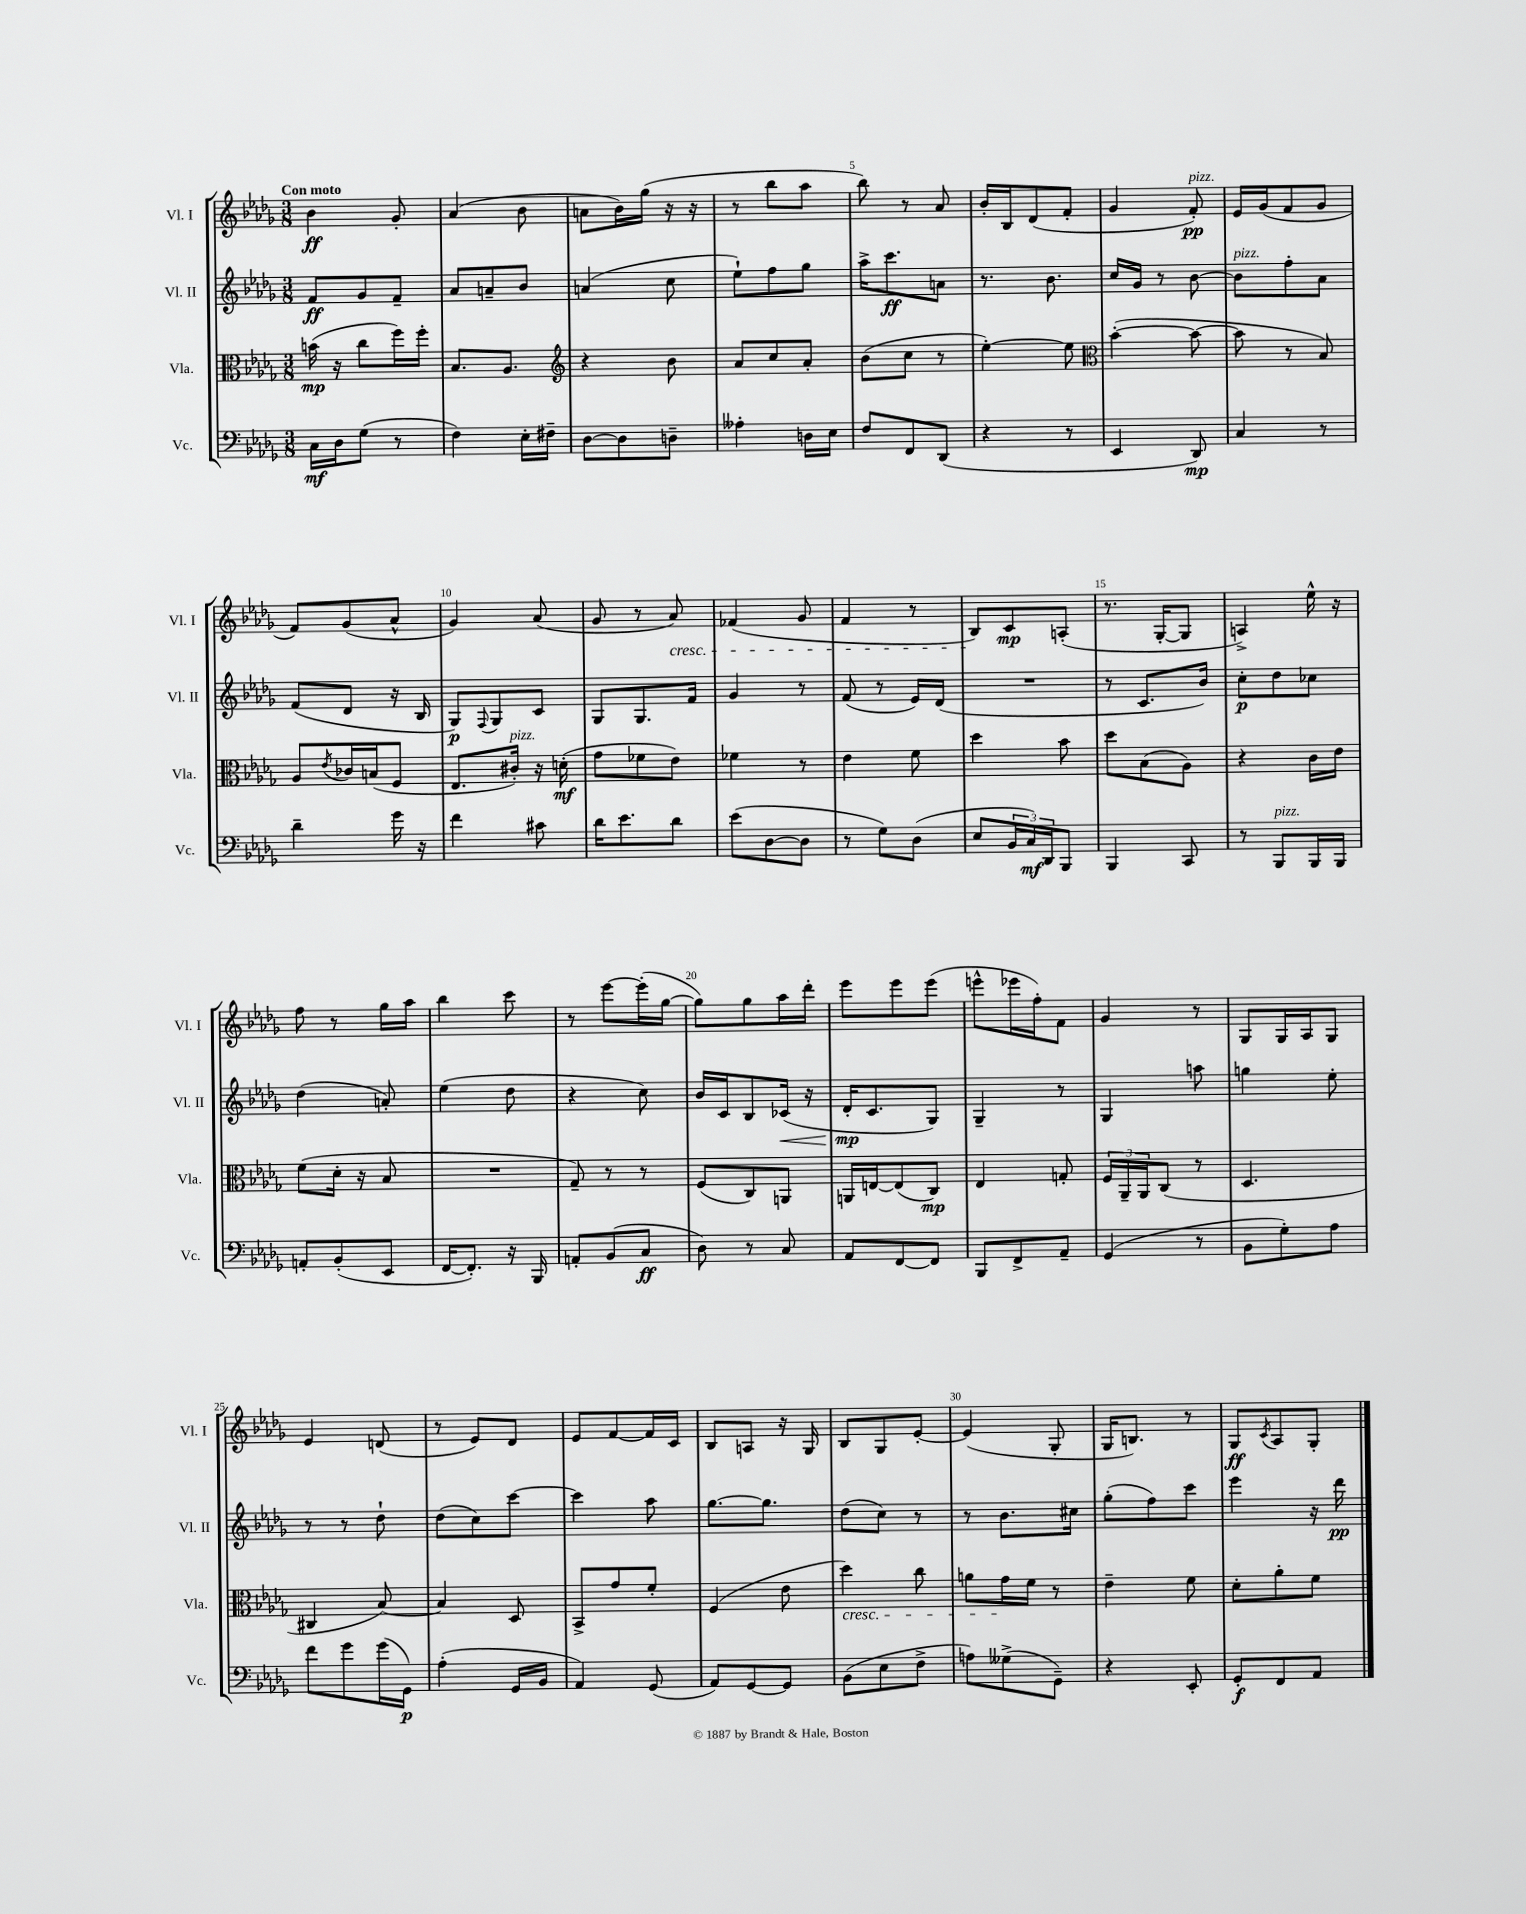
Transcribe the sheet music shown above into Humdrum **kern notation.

**kern	**dynam	**kern	**dynam	**kern	**dynam	**kern	**dynam
*part4	*part4	*part3	*part3	*part2	*part2	*part1	*part1
*staff4	*staff4	*staff3	*staff3	*staff2	*staff2	*staff1	*staff1
*I"Vc.	*	*I"Vla.	*	*I"Vl. II	*	*I"Vl. I	*
*I'Vc.	*	*I'Vla.	*	*I'Vl. II	*	*I'Vl. I	*
*clefF4	*	*clefC3	*	*clefG2	*	*clefG2	*
*k[b-e-a-d-g-]	*	*k[b-e-a-d-g-]	*	*k[b-e-a-d-g-]	*	*k[b-e-a-d-g-]	*
*M3/8	*	*M3/8	*	*M3/8	*	*M3/8	*
=1	=1	=1	=1	=1	=1	=1	=1
!	!	!	!	!	!	!LO:TX:a:B:t=Con moto	!
16C\LL	mf	(16bn\	mp	8f/L	ff	4b-\	ff
16D-\J	.	16r	.	.	.	.	.
(8G-\J	.	8cc\L	.	8g-/	.	.	.
8r	.	16ff\L)	.	8f~/J	.	8g-'/	.
.	.	16ff'\JJ	.	.	.	.	.
=2	=2	=2	=2	=2	=2	=2	=2
4F\)	.	8.B-/L	.	8a-/L	.	(4a-/	.
.	.	.	.	8an~/	.	.	.
.	.	8.A-/J	.	.	.	.	.
16E-'\LL	.	.	.	8b-/J	.	8b-\	.
16F#X~\JJ	.	.	.	.	.	.	.
=3	=3	=3	=3	=3	=3	=3	=3
*	*	*clefG2	*	*	*	*	*
[8D-\L	.	4r	.	(4an/	.	8an\L	.
8D-\]	.	.	.	.	.	16b-\L)	.
.	.	.	.	.	.	(16gg-\JJ	.
8Dn~\J	.	8b-\	.	8cc\	.	16r	.
.	.	.	.	.	.	16r	.
=4	=4	=4	=4	=4	=4	=4	=4
4A--X'\	.	8a-/L	.	8ee-`\L)	.	8r	.
.	.	8cc/	.	8ff\	.	8bb-\L	.
16Dn\LL	.	8a-'/J	.	8gg-\J	.	8aa-\J	.
16E-\JJ	.	.	.	.	.	.	.
=5	=5	=5	=5	=5	=5	=5	=5
8F/L	.	(8b-\L	.	16aa-^\KL	.	8bb-\)	.
.	.	.	.	8.ccc\	ff	.	.
8FF/	.	8cc\J	.	.	.	8r	.
(8DD-/J	.	8r	.	8an\J	.	8a-/	.
=6	=6	=6	=6	=6	=6	=6	=6
4r	.	[4ee-'\)	.	8.r	.	16b-'/LL	.
.	.	.	.	.	.	16B-/J	.
.	.	.	.	.	.	(8d-/	.
.	.	.	.	8.b-\	.	.	.
8r	.	8ee-\]	.	.	.	8f'/J	.
=7	=7	=7	=7	=7	=7	=7	=7
*	*	*clefC3	*	*	*	*	*
4EE-/	.	([4b-'\	.	16cc/LL	.	4g-/	.
.	.	.	.	16g-/JJ	.	.	.
.	.	.	.	8r	.	.	.
!	!	!	!	!	!	!LO:TX:a:i:t=pizz.	!
8DD-/)	mp	8b-\_	.	[8b-\	.	8f'/)	pp
=8	=8	=8	=8	=8	=8	=8	=8
!	!	!	!	!LO:TX:a:i:t=pizz.	!	!	!
4C/	.	8b-\]	.	8b-\L]	.	16e-/LL	.
.	.	.	.	.	.	(16g-/J	.
.	.	8r	.	8ff'\	.	8f/	.
8r	.	8B-/)	.	8a-\J	.	8g-/J	.
!!LO:LB:g=z
=9	=9	=9	=9	=9	=9	=9	=9
4d-~\	.	8A-/L	.	(8f/L	.	8f/L)	.
.	.	8qe-/	.	.	.	.	.
.	.	16c-X/L	.	8d-/J	.	(8g-/	.
.	.	(16Bn/J	.	.	.	.	.
16g-\	.	8F/J	.	16r	.	8a-^^/J	.
16r	.	.	.	16B-/	.	.	.
=10	=10	=10	=10	=10	=10	=10	=10
4f\	.	8.E-/L	.	8G-/L)	p	4g-/)	.
.	.	.	.	8qqF/	.	.	.
.	.	.	.	8G-/	.	.	.
!	!	!LO:TX:a:i:t=pizz.	!	!	!	!	!
.	.	16c#X'/Jk)	.	.	.	.	.
8c#X\	.	16r	.	8c/J	.	(8a-/	.
.	.	(16dn'\	mf	.	.	.	.
=11	=11	=11	=11	=11	=11	=11	=11
16d-\KL	.	8g-\L	.	8G-/L	.	8g-/	.
8.e-\	.	.	.	.	.	.	.
.	.	8f-X\	.	8.G-/	.	8r	.
!	!	!	!	!	!	!LO:TX:b:i:t=cresc.	!
8d-\J	.	8e-\J)	.	.	.	8a-/)	.
.	.	.	.	16f/Jk	.	.	.
=12	=12	=12	=12	=12	=12	=12	=12
(8e-\L	.	4f-X\	.	4g-/	.	(4f-X/	.
[8D-\	.	.	.	.	.	.	.
8D-\J]	.	8r	.	8r	.	8g-/	.
=13	=13	=13	=13	=13	=13	=13	=13
8r	.	4e-\	.	(8f/	.	4f/	.
8G-\L)	.	.	.	8r	.	.	.
(8D-\J	.	8f\	.	16e-/LL)	.	8r	.
.	.	.	.	(16d-/JJ	.	.	.
=14	=14	=14	=14	=14	=14	=14	=14
8E-/L	.	4dd-\	.	4.r	.	8B-/L)	.
24BB-/L	.	.	.	.	.	8c/	mp
24C/)	mf	.	.	.	.	.	.
24DD-/J	.	.	.	.	.	.	.
8BBB-/J	.	8b-\	.	.	.	(8An'/J	.
=15	=15	=15	=15	=15	=15	=15	=15
4BBB-/	.	8dd-\L	.	8r	.	8.r	.
.	.	(8B-\	.	8.c/L	.	.	.
.	.	.	.	.	.	[16G-'/KL	.
8CC/	.	8A-\J)	.	.	.	8G-/J]	.
.	.	.	.	16b-/Jk)	.	.	.
=16	=16	=16	=16	=16	=16	=16	=16
8r	.	4r	.	8cc'\L	p	4An^/)	.
!LO:TX:a:i:t=pizz.	!	!	!	!	!	!	!
8BBB-/L	.	.	.	8dd-\	.	.	.
16BBB-/L	.	16c\LL	.	8cc-X\J	.	16ee-^^\	.
16BBB-/JJ	.	16e-\JJ	.	.	.	16r	.
!!LO:LB:g=z
=17	=17	=17	=17	=17	=17	=17	=17
8AAn'/L	.	(8f\L	.	(4dd-\	.	8ff\	.
(8BB-'/	.	16d-'\Jk	.	.	.	8r	.
.	.	16r	.	.	.	.	.
8EE-/J	.	8B-/	.	8an'/)	.	16gg-\LL	.
.	.	.	.	.	.	16aa-\JJ	.
=18	=18	=18	=18	=18	=18	=18	=18
[16FF/KL	.	4.r	.	(4ee-\	.	4bb-\	.
8.FF'/J])	.	.	.	.	.	.	.
16r	.	.	.	8dd-\	.	8ccc\	.
16BBB-/	.	.	.	.	.	.	.
=19	=19	=19	=19	=19	=19	=19	=19
8AAn'/L	.	8G-~/)	.	4r	.	8r	.
(8BB-/	.	8r	.	.	.	[8eee-\L	.
8C/J	ff	8r	.	8cc\)	.	(16eee-'\L]	.
.	.	.	.	.	.	[16gg-\JJ	.
=20	=20	=20	=20	=20	=20	=20	=20
8D-\)	.	(8F/L	.	16b-/LL	.	8gg-\L])	.
.	.	.	.	16c/J	.	.	.
8r	.	8C/)	.	8B-/	.	8gg-\	.
!	!	!	!	!	!LO:HP:b	!	!
8C/	.	8AAn/J	.	(16c-X/Jk	<	16aa-\L	.
.	.	.	.	16r	.	16ddd-'\JJ	.
=21	=21	=21	=21	=21	=21	=21	=21
8AA-/L	.	16AAn/LL	.	16d-'/KL	mp	8eee-\L	.
.	.	[16En/J	.	8.c/	[	.	.
[8FF/	.	(8E/]	.	.	.	8eee-\	.
8FF/J]	.	8C/J)	mp	8G-/J)	.	(8eee-\J	.
=22	=22	=22	=22	=22	=22	=22	=22
8BBB-/L	.	4E-/	.	4G-~/	.	8eeen^^\L	.
8FF^/	.	.	.	.	.	16eee-X\L	.
.	.	.	.	.	.	16ff'\J)	.
8AA-~/J	.	8Gn'/	.	8r	.	8f\J	.
=23	=23	=23	=23	=23	=23	=23	=23
(4GG-/	.	24F/LL	.	4G-/	.	4g-/	.
.	.	24AA-~/	.	.	.	.	.
.	.	24AA-/J	.	.	.	.	.
.	.	(8C/J	.	.	.	.	.
8r	.	8r	.	8aan\	.	8r	.
=24	=24	=24	=24	=24	=24	=24	=24
8BB-\L	.	4.D-/	.	4ggn\	.	8G-/L	.
8G-'\)	.	.	.	.	.	16G-/L	.
.	.	.	.	.	.	16A-/J	.
8A-\J	.	.	.	8ee-'\	.	8G-/J	.
!!LO:LB:g=z
=25	=25	=25	=25	=25	=25	=25	=25
8f\L	.	4C#X/	.	8r	.	4e-/	.
8g-\	.	.	.	8r	.	.	.
(16g-\L	.	[8B-/)	.	8dd-`\	.	(8dn/	.
16GG-\JJ)	p	.	.	.	.	.	.
=26	=26	=26	=26	=26	=26	=26	=26
(4A-'\	.	4B-/]	.	(8dd-\L	.	8r	.
.	.	.	.	8cc\)	.	8e-/L)	.
16GG-/LL	.	8D-/	.	[8ccc\J	.	8d-/J	.
16BB-/JJ	.	.	.	.	.	.	.
=27	=27	=27	=27	=27	=27	=27	=27
4AA-/)	.	8BB-^/L	.	4ccc\]	.	8e-/L	.
.	.	8g-/	.	.	.	[8f/	.
(8GG-/	.	8f'/J	.	8aa-\	.	16f/L]	.
.	.	.	.	.	.	16c/JJ	.
=28	=28	=28	=28	=28	=28	=28	=28
8AA-/L)	.	(4F/	.	[8.gg-\L	.	8B-/L	.
[8GG-/	.	.	.	.	.	8An/J	.
.	.	.	.	8.gg-\J]	.	.	.
8GG-/J]	.	8e-\	.	.	.	16r	.
.	.	.	.	.	.	16G-/	.
=29	=29	=29	=29	=29	=29	=29	=29
!	!	!LO:TX:b:i:t=cresc.	!	!	!	!	!
(8BB-\L	.	4dd-\)	.	(8dd-\L	.	8B-/L	.
8E-\	.	.	.	8cc\J)	.	8G-/	.
8F^\J	.	8cc\	.	8r	.	[8e-'/J	.
=30	=30	=30	=30	=30	=30	=30	=30
8An\L)	.	8an\L	.	8r	.	(4e-/]	.
(8G--X^\	.	16g-\L	.	8.b-\L	.	.	.
.	.	16f\JJ	.	.	.	.	.
8GG-~\J)	.	8r	.	.	.	8G-'/	.
.	.	.	.	16cc#X\Jk	.	.	.
=31	=31	=31	=31	=31	=31	=31	=31
4r	.	4e-~\	.	(8gg-'\L	.	16G-/KL	.
.	.	.	.	.	.	8.Bn/J)	.
.	.	.	.	8ff\)	.	.	.
8EE-'/	.	8f\	.	8ccc\J	.	8r	.
=32	=32	=32	=32	=32	=32	=32	=32
8GG-'/L	f	8d-'\L	.	4eee-\	.	8G-/L	ff
.	.	.	.	.	.	8qc/	.
8FF/	.	8a-'\	.	.	.	8A-/	.
8AA-/J	.	8f\J	.	16r	.	8G-'/J	.
.	.	.	.	16ddd-\	pp	.	.
==	==	==	==	==	==	==	==
*-	*-	*-	*-	*-	*-	*-	*-
